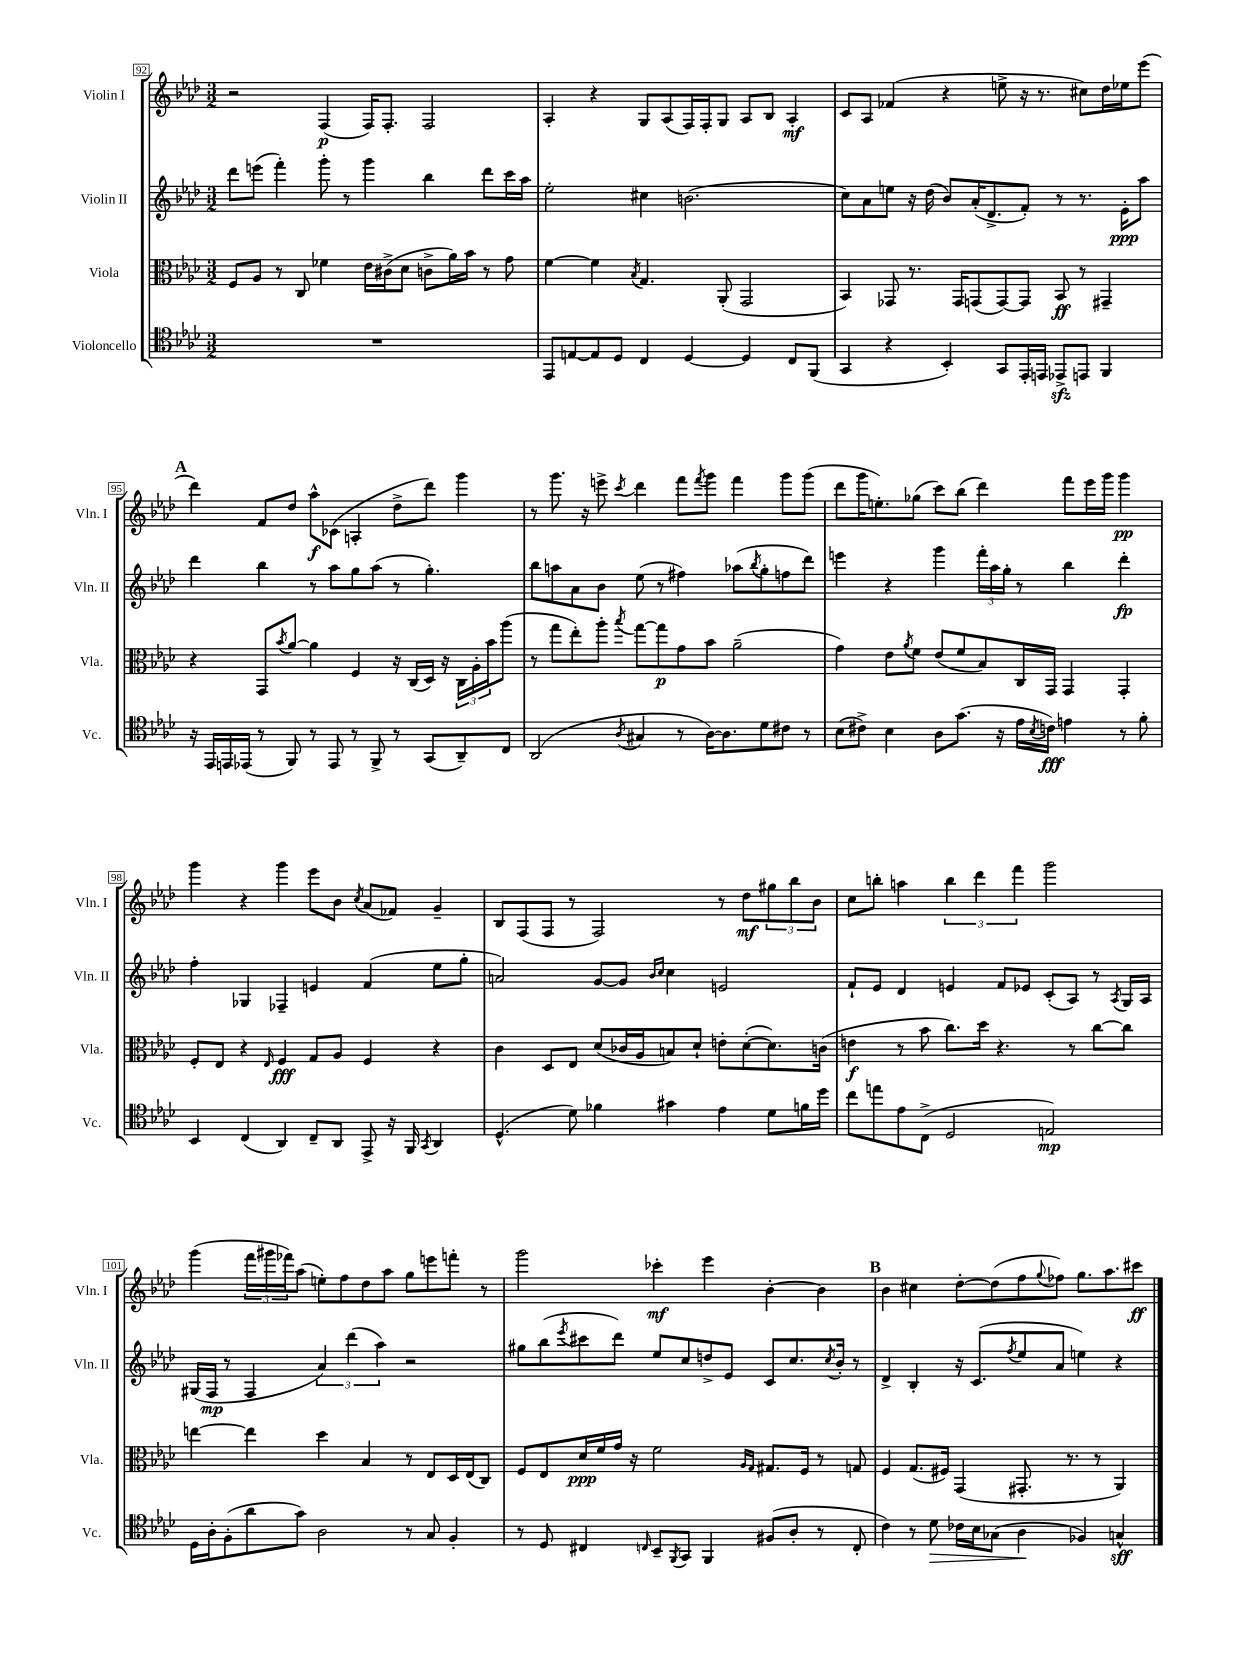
<<
\new StaffGroup <<
\new Staff = "s0" \with { instrumentName = "Violin I" shortInstrumentName = "Vln. I" } {
    \clef treble \key aes \major \numericTimeSignature \time 3/2
    r2 f4\p( f16) f8.-. f2 |
    aes4-. r4 g8 aes8( f16) f16-. g8 aes8 bes8 aes4-.\mf |
    c'8 aes8 fes'4( r4 e''8-> r16 r8. cis''8) des''16 ees''16 ees'''8( |
    \mark \markup { \bold "A" } des'''4) f'8 des''8 aes''8-^\f ces'8( a4-. des''8-> des'''8) g'''4 |
    r8 g'''8. r16 e'''8-> \acciaccatura { c'''8 } des'''4 f'''8 \acciaccatura { f'''8 } g'''8 f'''4 g'''8 g'''8( |
    des'''8 g'''16 e''8.-.) ges''8( c'''8) bes''8( des'''4) f'''8 ees'''16 g'''16 g'''4\pp |
    g'''4 r4 g'''4 ees'''8 bes'8 \acciaccatura { c''8 } aes'8( fes'8) g'4-- |
    bes8 f8( f8 r8 f2) r8 des''8\mf \tuplet 3/2 { gis''8 bes''8 bes'8 } |
    c''8 b''8-. a''4 \tuplet 3/2 { b''4 des'''4 f'''4 } g'''2 |
    g'''4( \tuplet 3/2 { f'''16 gis'''16 fes'''16) } aes''8( e''8-.) f''8 des''8 aes''8 g''8 e'''8 f'''8-. r8 |
    g'''2 ces'''4-.\mf ees'''4 bes'4~-. bes'4 |
    \mark \markup { \bold "B" } bes'4 cis''4 des''8~-. des''8( f''8 \appoggiatura { g''8 } fes''8) g''8. aes''8. cis'''8\ff \bar "|." |
}
\new Staff = "s1" \with { instrumentName = "Violin II" shortInstrumentName = "Vln. II" } {
    \clef treble \key aes \major \numericTimeSignature \time 3/2
    des'''8 e'''8( f'''4-.) g'''8-. r8 g'''4 bes''4 des'''8 c'''16 aes''16 |
    ees''2-. cis''4 b'2.( |
    c''8) aes'8 e''8 r16 des''16( bes'8) aes'16-.( des'8.-> f'8-.) r8 r8. ees'16-.\ppp aes''8 |
    \mark \markup { \bold "A" } des'''4 bes''4 r8 aes''8 g''8 aes''8( r8 g''4.-.) |
    bes''8 a''8 aes'8 bes'8 ees''8( r8 fis''4) aes''8( \acciaccatura { bes''8 } g''8-. f''8 des'''8) |
    e'''4 r4 g'''4 \tuplet 3/2 { f'''16-. aes''16 g''16-. } r8 bes''4 des'''4-.\fp |
    f''4-. ges4 fes4-- e'4 f'4( ees''8 g''8-. |
    a'2) g'8~ g'8 \grace { bes'16 c''16 } c''4 e'2 |
    f'8-! ees'8 des'4 e'4 f'8 ees'8 c'8-.( aes8) r8 \acciaccatura { aes8 } g16 aes16 |
    gis16( f16\mp r8 f4 \tuplet 3/2 { aes'4) des'''4( aes''4) } r2 |
    gis''8 bes''8( \acciaccatura { ees'''8 } cis'''8 des'''8) ees''8 c''8 d''8-> ees'8 c'8 c''8. \acciaccatura { c''8 } bes'16-. r8 |
    \mark \markup { \bold "B" } des'4-> bes4-. r16 c'8.( \acciaccatura { f''8 } ees''8 aes'8 e''4) r4 \bar "|." |
}
\new Staff = "s2" \with { instrumentName = "Viola" shortInstrumentName = "Vla." } {
    \clef alto \key aes \major \numericTimeSignature \time 3/2
    f8 aes8 r8 c8 fes'4 ees'16 cis'16->( des'8 c'8-> aes'16) bes'16 r8 g'8 |
    f'4~ f'4 \acciaccatura { bes8 } g4. aes,8-.( g,2 |
    bes,4) ges,8 r8. ges,16 g,8( g,8~) g,8 bes,8\ff r8 gis,4-- |
    \mark \markup { \bold "A" } r4 g,8 \acciaccatura { bes'8 } aes'8~ aes'4 f4 r16 c16( des16) r16 \tuplet 3/2 { c16 aes16-. bes'16 } aes''8( |
    r8 g''8 ees''8-.) aes''8-. \acciaccatura { bes''8 } g''8~ g''8\p g'8 bes'8 aes'2--( |
    g'4) ees'8 \acciaccatura { aes'8 } f'8 ees'8( f'8 bes8) c16 g,16 g,4 g,4-. |
    f8-. ees8 r4 \grace { ees16 } f4\fff g8 aes8 f4 r4 |
    c'4 des8 ees8 des'8( ces'16 aes16 b8) des'8-! e'8-. des'8~-.( des'8.) c'16( |
    e'4\f r8 bes'8 c''8.) des''16 r4. r8 c''8~ c''8 |
    e''4~ e''4 des''4 bes4 r8 ees8 des16 ees16( c8) |
    f8 ees8 des'16\ppp f'16 g'16 r16 f'2 \grace { aes16 g16 } gis8. f16 r8 g8 |
    \mark \markup { \bold "B" } f4 g8.( fis16) g,4( gis,8.-. r8. r8 aes,4) \bar "|." |
}
\new Staff = "s3" \with { instrumentName = "Violoncello" shortInstrumentName = "Vc." } {
    \clef tenor \key aes \major \numericTimeSignature \time 3/2
    R1. |
    ees,8 e8~ e8 des8 c4 des4~ des4 c8 f,8( |
    g,4 r4 bes,4-.) g,8 ees,16-. e,16 ees,8->\sfz e,8 f,4 |
    \mark \markup { \bold "A" } r16 ees,16 e,16 ees,16( r8 f,8) r8 ees,8 r8 f,8-> r8 g,8( aes,8--) c8 |
    aes,2( \acciaccatura { aes8 } gis4 r8 aes16~) aes8. des'8 cis'8 r8 |
    bes8( cis'8->) bes4 aes8 g'8.( r16 ees'16 \acciaccatura { bes8 } c'16\fff) e'4 r8 f'8-. |
    bes,4 c4( aes,4) c8-- aes,8 ees,8-> r16 f,16 \acciaccatura { g,8 } aes,4 |
    des4.-^( des'8) fes'4 gis'4 ees'4 des'8 f'16 des''16 |
    c''8 e''8 ees'8 c8->( des2 e2\mp) |
    des16 aes16-. f8-.( aes'8 g'8) aes2 r8 g8 f4-. |
    r8 des8 cis4 \grace { c16 } bes,8-- \acciaccatura { f,8 } g,8 f,4 fis8( aes8-. r8 c8-. |
    \mark \markup { \bold "B" } c'4) r8 des'8\> ces'16 bes16 ges8( aes4\! fes4) g4-^\sff \bar "|." |
}
>>
>>
\layout { \context { \Score currentBarNumber = #92 \override BarNumber.stencil = #(make-stencil-boxer 0.1 0.3 ly:text-interface::print) } }
